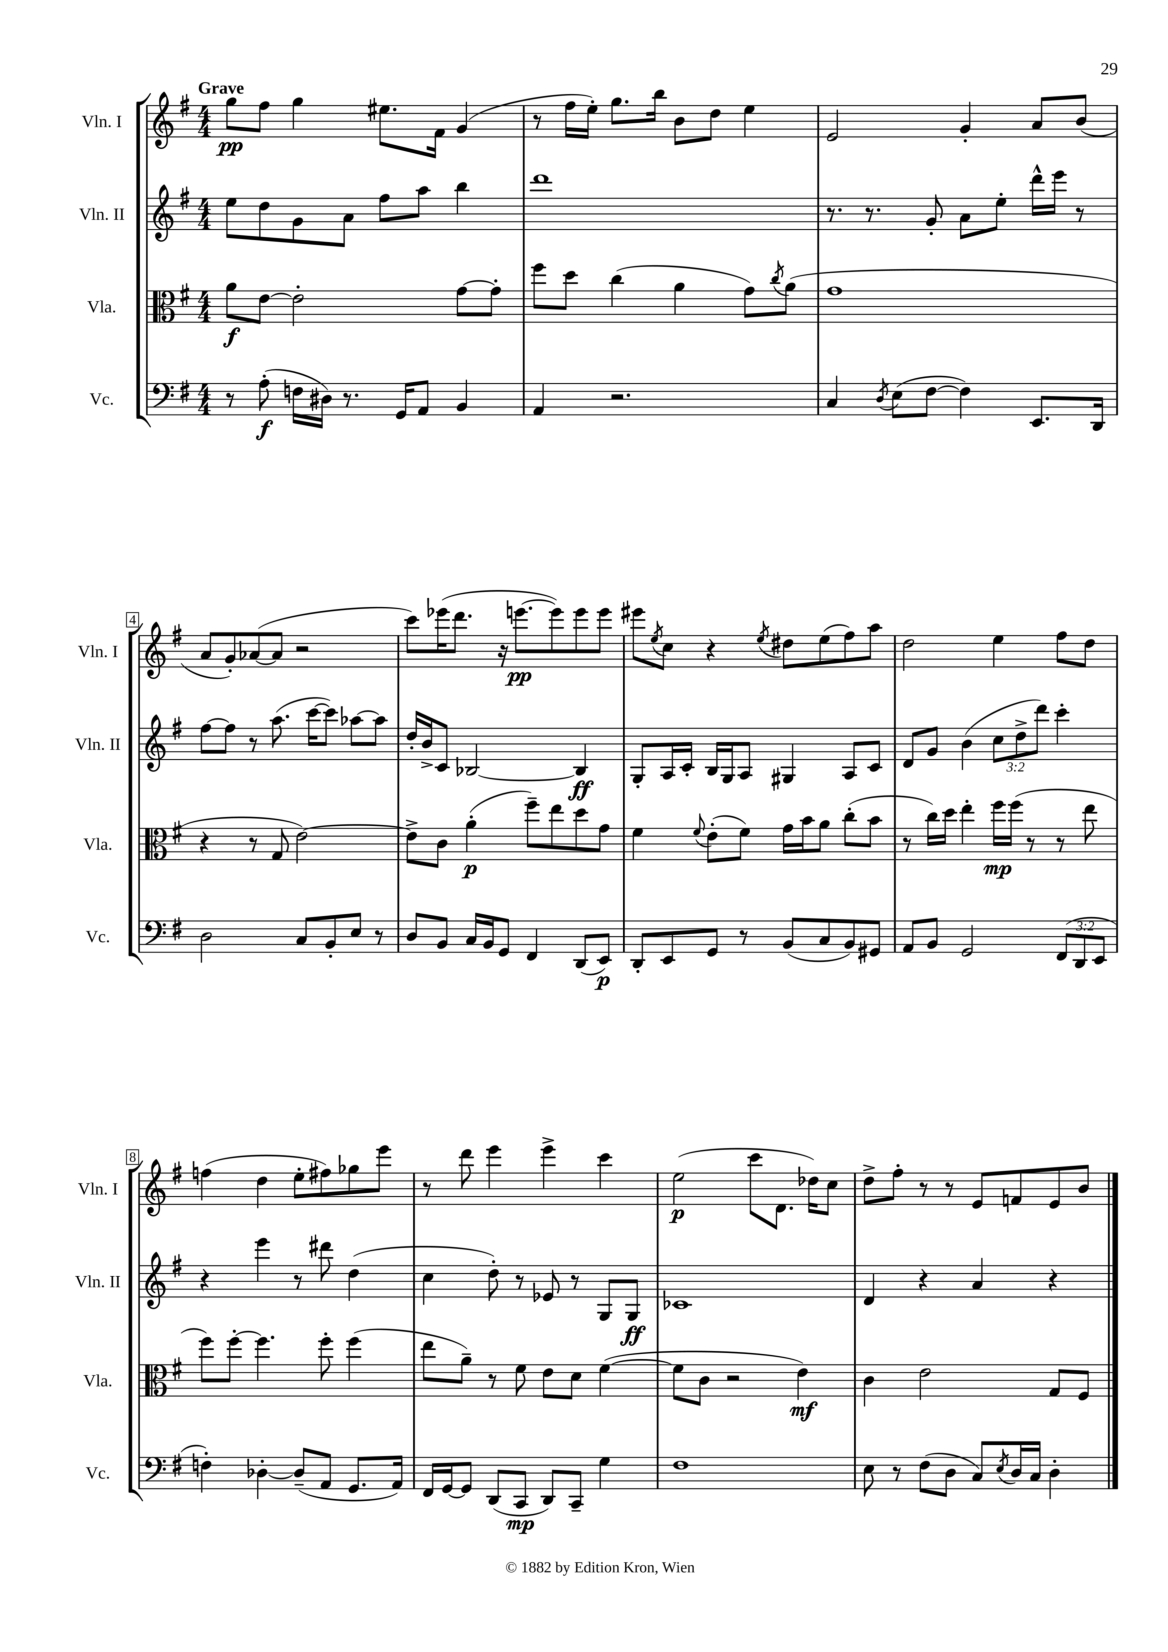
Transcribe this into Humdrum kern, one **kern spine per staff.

**kern	**dynam	**kern	**dynam	**kern	**dynam	**kern	**dynam
*part4	*part4	*part3	*part3	*part2	*part2	*part1	*part1
*staff4	*staff4	*staff3	*staff3	*staff2	*staff2	*staff1	*staff1
*I"Vc.	*	*I"Vla.	*	*I"Vln. II	*	*I"Vln. I	*
*I'Vc.	*	*I'Vla.	*	*I'Vln. II	*	*I'Vln. I	*
*clefF4	*	*clefC3	*	*clefG2	*	*clefG2	*
*k[f#]	*	*k[f#]	*	*k[f#]	*	*k[f#]	*
*M4/4	*	*M4/4	*	*M4/4	*	*M4/4	*
=1	=1	=1	=1	=1	=1	=1	=1
!	!	!	!	!	!	!LO:TX:a:B:t=Grave	!
8r	.	8a\L	f	8ee\L	.	8gg\L	pp
(8A'\	f	[8e\J	.	8dd\	.	8ff#\J	.
16Fn\LL	.	2e'\]	.	8g\	.	4gg\	.
16D#X\JJ)	.	.	.	.	.	.	.
8.r	.	.	.	8a\J	.	.	.
.	.	.	.	8ff#\L	.	8.ee#X\L	.
16GG/KL	.	.	.	.	.	.	.
8AA/J	.	.	.	8aa\J	.	.	.
.	.	.	.	.	.	16f#\Jk	.
4BB/	.	[8g\L	.	4bb\	.	(4g/	.
.	.	8g'\J]	.	.	.	.	.
=2	=2	=2	=2	=2	=2	=2	=2
4AA/	.	8ff#\L	.	1ddd	.	8r	.
.	.	8dd\J	.	.	.	16ff#\LL	.
.	.	.	.	.	.	16ee'\JJ)	.
2.r	.	(4cc\	.	.	.	8.gg\L	.
.	.	.	.	.	.	16bb\Jk	.
.	.	4a\	.	.	.	8b\L	.
.	.	.	.	.	.	8dd\J	.
.	.	8g\L)	.	.	.	4ee\	.
.	.	8qcc/	.	.	.	.	.
.	.	(8a\J	.	.	.	.	.
=3	=3	=3	=3	=3	=3	=3	=3
4C/	.	1g	.	8.r	.	2e/	.
.	.	.	.	8.r	.	.	.
8qD/	.	.	.	.	.	.	.
(8E\L	.	.	.	.	.	.	.
[8F#\J	.	.	.	8g'/	.	.	.
4F#\])	.	.	.	8a\L	.	4g'/	.
.	.	.	.	8ee'\J	.	.	.
8.EE/L	.	.	.	16ddd^^\LL	.	8a/L	.
.	.	.	.	16eee\JJ	.	.	.
.	.	.	.	8r	.	(8b/J	.
16DD/Jk	.	.	.	.	.	.	.
!!LO:LB:g=z
=4	=4	=4	=4	=4	=4	=4	=4
2D\	.	4r	.	[8ff#\L	.	8a/L	.
.	.	.	.	8ff#\J]	.	8g'/)	.
.	.	8r	.	8r	.	([8a-X/	.
.	.	8G/	.	(8.aa\	.	8a-/J]	.
8C/L	.	[2e\)	.	.	.	2r	.
.	.	.	.	[16ccc\KL	.	.	.
8BB'/	.	.	.	8ccc\J])	.	.	.
8E/J	.	.	.	[8aa-X\L	.	.	.
8r	.	.	.	8aa-\J]	.	.	.
=5	=5	=5	=5	=5	=5	=5	=5
8D/L	.	8e^\L]	.	16dd'/LL	.	8ccc\L)	.
.	.	.	.	16b^/J	.	.	.
8BB/J	.	8c\J	.	8c/J	.	(16eee-X\K	.
.	.	.	.	.	.	8.ddd\J	.
16C/LL	.	(4a'\	p	[2B-X/	.	.	.
16BB/J	.	.	.	.	.	.	.
8GG/J	.	.	.	.	.	16r	.
.	.	.	.	.	.	[8.eeen\L	pp
4FF#/	.	8ff#~\L)	.	.	.	.	.
.	.	8ee\	.	.	.	8eee\])	.
(8DD/L	.	8dd\	.	4B-/]	ff	8eee\	.
8EE/J)	p	8g\J	.	.	.	8eee\J	.
=6	=6	=6	=6	=6	=6	=6	=6
8DD'/L	.	4f#\	.	8G'/L	.	8eee#X\L	.
.	.	.	.	.	.	8qee/	.
8EE/	.	.	.	16A/L	.	8cc\J	.
.	.	.	.	16c'/JJ	.	.	.
.	.	8qqf#/	.	.	.	.	.
8GG/J	.	(8e'\L	.	16B/LL	.	4r	.
.	.	.	.	16G/J	.	.	.
8r	.	8f#\J)	.	8A/J	.	.	.
.	.	.	.	.	.	8qee/	.
(8BB/L	.	16g\LL	.	4G#X/	.	8dd#X\L	.
.	.	16b\J	.	.	.	.	.
8C/	.	8a\J	.	.	.	(8ee\	.
8BB/)	.	(8cc'\L	.	8A/L	.	8ff#\)	.
8GG#X/J	.	8b\J	.	8c/J	.	8aa\J	.
=7	=7	=7	=7	=7	=7	=7	=7
8AA/L	.	8r	.	8d/L	.	2dd\	.
8BB/J	.	16cc\LL)	.	8g/J	.	.	.
.	.	16dd\JJ	.	.	.	.	.
2GG/	.	4ee'\	.	(4b\	.	.	.
.	.	16ff#\LL	mp	12cc\L	.	4ee\	.
.	.	(16ff#\JJ	.	.	.	.	.
.	.	.	.	12dd^\	.	.	.
.	.	8r	.	.	.	.	.
.	.	.	.	12ddd\J)	.	.	.
(12FF#/L	.	8r	.	4ccc'\	.	8ff#\L	.
12DD/	.	.	.	.	.	.	.
.	.	8ee\	.	.	.	8dd\J	.
12EE/J	.	.	.	.	.	.	.
!!LO:LB:g=z
=8	=8	=8	=8	=8	=8	=8	=8
4Fn'\)	.	8ff#\L)	.	4r	.	(4ffn\	.
.	.	[8ff#'\J	.	.	.	.	.
[4D-X'\	.	4.ff#\]	.	4eee\	.	4dd\	.
(8D-~/L]	.	.	.	8r	.	8ee'\L	.
8AA/J	.	8ff#'\	.	8ddd#X\	.	8ff#X\)	.
8.GG/L	.	(4ff#\	.	(4dd\	.	8gg-X\	.
.	.	.	.	.	.	8eee\J	.
16AA/Jk)	.	.	.	.	.	.	.
=9	=9	=9	=9	=9	=9	=9	=9
16FF#/LL	.	8ee\L	.	4cc\	.	8r	.
[16GG/J	.	.	.	.	.	.	.
8GG/J]	.	8a~\J)	.	.	.	8ddd\	.
(8DD/L	.	8r	.	8dd'\)	.	4eee\	.
8CC/J	mp	8f#\	.	8r	.	.	.
8DD/L)	.	8e\L	.	8e-X/	.	4eee^\	.
8CC~/J	.	8d\J	.	8r	.	.	.
4G\	.	([4f#\	.	8G/L	.	4ccc\	.
.	.	.	.	8G/J	ff	.	.
=10	=10	=10	=10	=10	=10	=10	=10
1F#	.	8f#\L]	.	1c-X	.	(2ee\	p
.	.	8c\J	.	.	.	.	.
.	.	2r	.	.	.	.	.
.	.	.	.	.	.	8ccc\L	.
.	.	.	.	.	.	8.d\J	.
.	.	4e\)	mf	.	.	.	.
.	.	.	.	.	.	16dd-X\KL)	.
.	.	.	.	.	.	8cc\J	.
=11	=11	=11	=11	=11	=11	=11	=11
8E\	.	4c\	.	4d/	.	8dd^\L	.
8r	.	.	.	.	.	8ff#'\J	.
(8F#\L	.	2e\	.	4r	.	8r	.
8D\J	.	.	.	.	.	8r	.
8C/L)	.	.	.	4a/	.	8e/L	.
8qE/	.	.	.	.	.	.	.
16D/L	.	.	.	.	.	8fn/	.
16C/JJ	.	.	.	.	.	.	.
4D'\	.	8G/L	.	4r	.	8e/	.
.	.	8F#/J	.	.	.	8b/J	.
==	==	==	==	==	==	==	==
*-	*-	*-	*-	*-	*-	*-	*-
